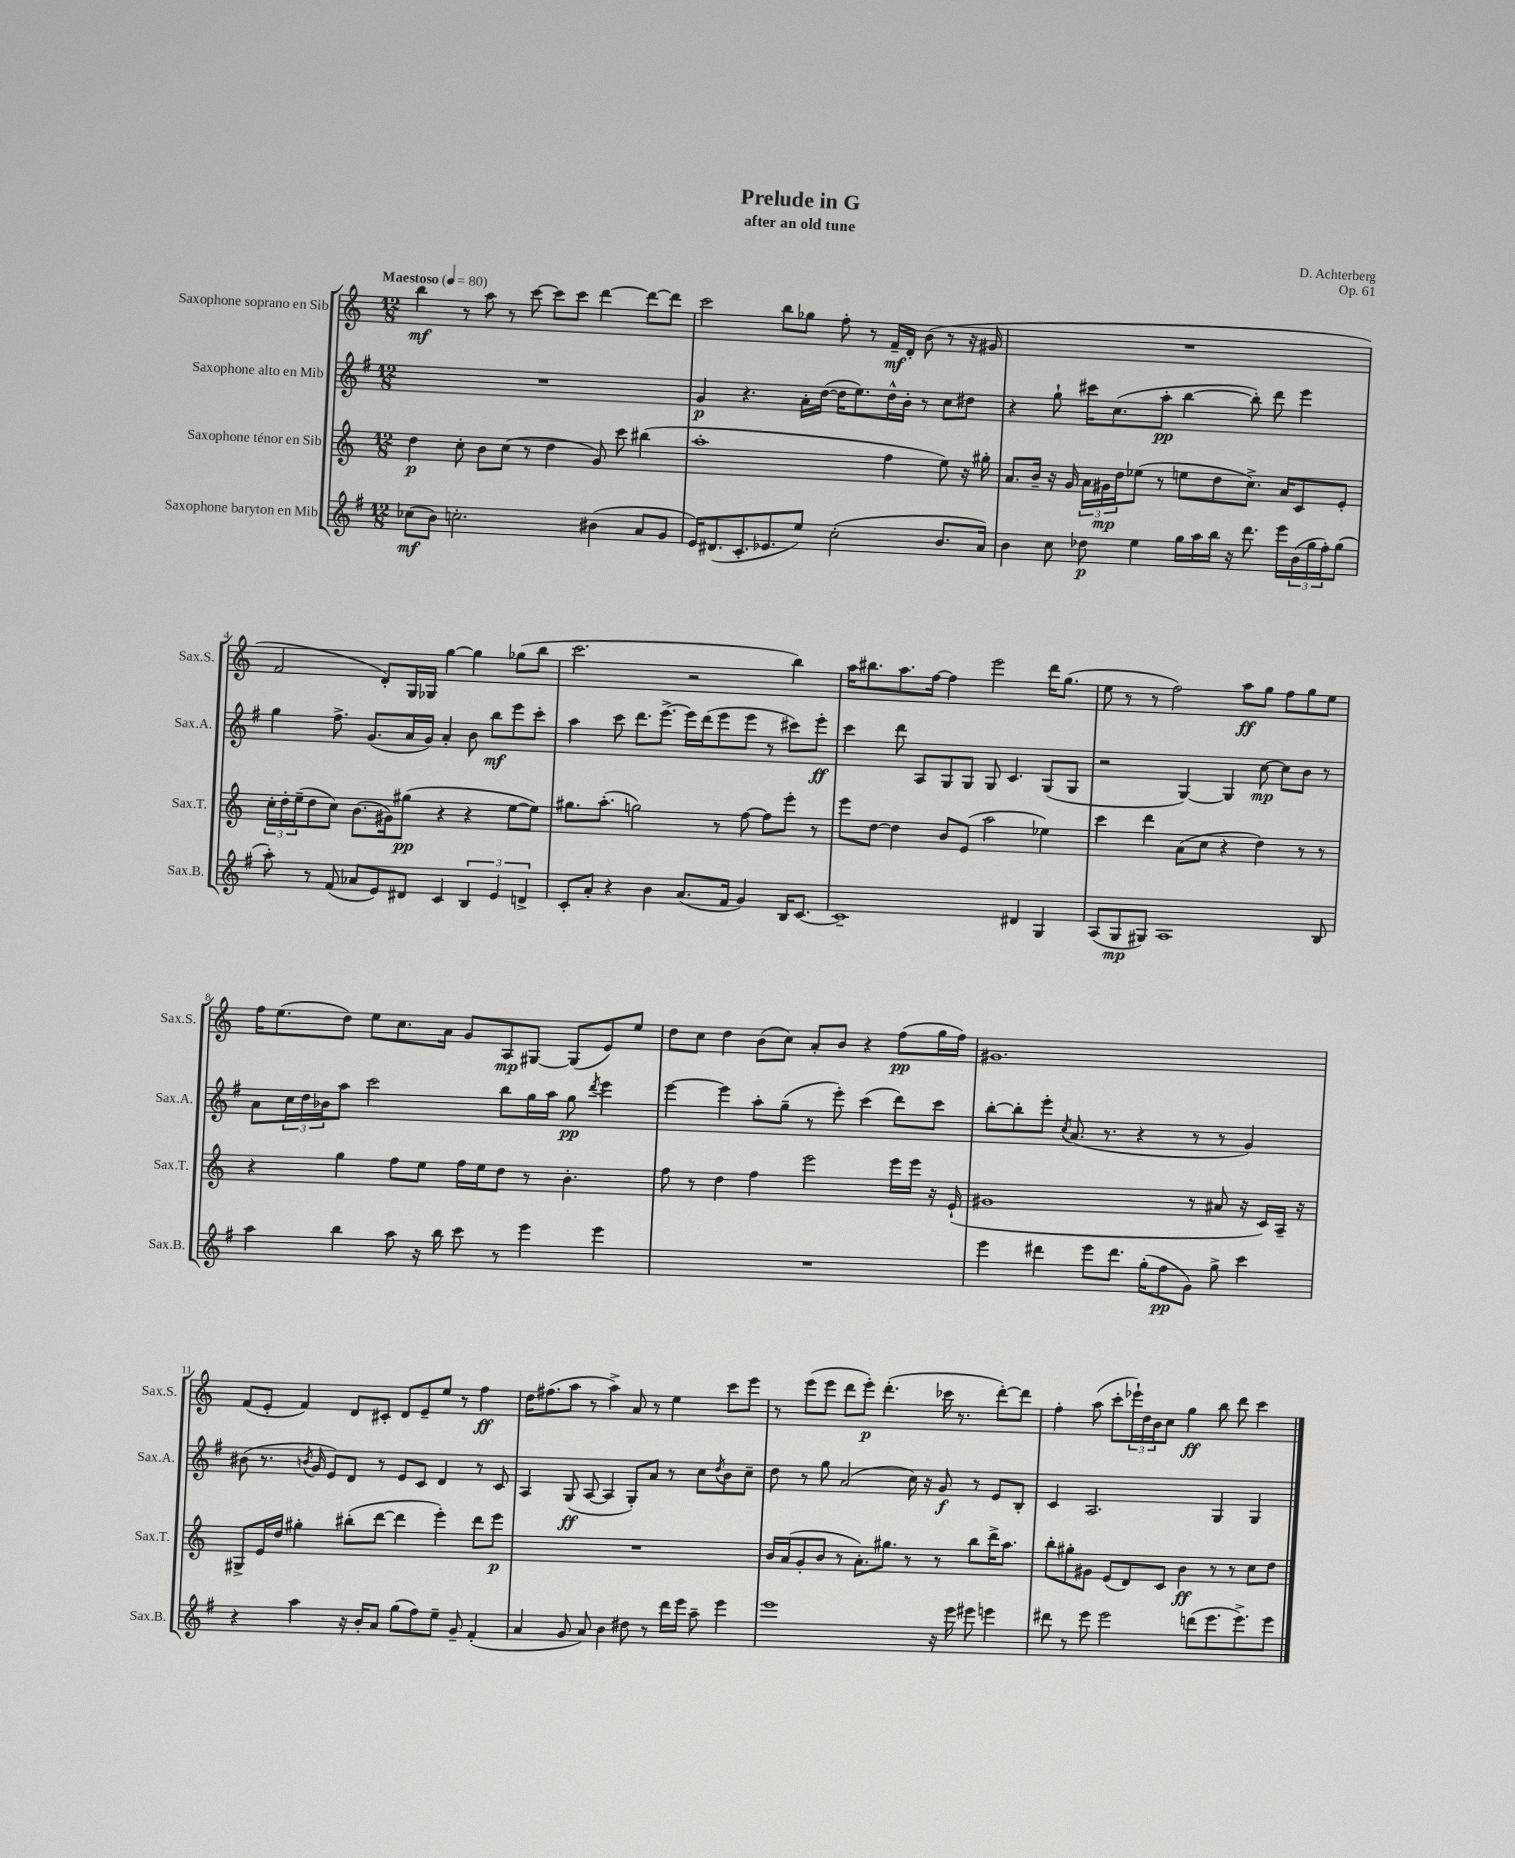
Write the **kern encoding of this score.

**kern	**kern	**kern	**kern
*staff4	*staff3	*staff2	*staff1
*clefG2	*clefG2	*clefG2	*clefG2
*k[f#]	*k[]	*k[f#]	*k[]
*M12/8	*M12/8	*M12/8	*M12/8
*MM80	*MM80	*MM80	*MM80
(8cc-\L	4dd\	1.r	4bb\
8b\J)	.	.	.
2.cc'\	8cc'\	.	8r
.	8b\L	.	8aa\
.	(8cc\J	.	8r
.	8r	.	[8ccc\
.	4dd\	.	8ccc\]L
.	.	.	8ccc\J
(4b#\	8g/)	.	[4ddd\
.	8ccc\	.	.
8a/L	(4bb#\	.	8ddd\_L
8g/J	.	.	8ddd\]J
=	=	=	=
16e/LK)	1aa'	4g/	2ccc\
(8.d#/	.	.	.
8.c'/	.	4.r	.
8.e-/	.	.	.
.	.	.	8bb\L
8ee/J)	.	16a'\LL	8gg-\J
.	.	([16dd\JJ	.
(2cc'\	.	16dd\]LK	8ff'\
.	.	8.ee\)	.
.	.	.	8r
.	4ff\	16dd^^\L	16f~/LL
.	.	16b'\JJ	16d'/JJ
.	.	8r	(8b\
8.b/L	8ee\)	8cc\L	8r
.	16r	8dd#\J	16r
16a/Jk)	16gg#'\	.	16g#/
=	=	=	=
4b\	8.a/L	4r	1.r
.	16b~/Jk	.	.
8cc\	16r	8gg`\	.
.	16g/	.	.
8dd-\	24a\LL	16ccc#\LK	.
.	24g#\	.	.
.	.	(8.cc\	.
.	24dd\J	.	.
4ee\	(8ee-\J	.	.
.	8r	8aa'\J	.
16gg\LL	8ee\L	[4bb\	.
16aa\	.	.	.
16bb\JJ	8dd\	.	.
16r	.	.	.
8.ddd\	8.cc^\J)	8bb'\])	.
.	.	8ddd\	.
16eee\LL	16a/LK	.	.
(24b\	8c/	4eee\	.
24gg\	.	.	.
24ff#'\J)	.	.	.
(8gg\J	8e'/J	.	.
=	=	=	=
8aa'\)	24cc'\LL	4gg\	2f/
.	24dd'\	.	.
.	(24ee~\J	.	.
8r	8dd\	.	.
(8f#/	8cc\J)	8.ff#^\	.
8a-/L	(8.b\L	.	.
.	.	(8.g/L	.
8e/)	.	.	8d'/L)
.	16g#\k)	.	.
8d#/J	(8gg#\J	16a/L	16G/L
.	.	16g/JJ)	16G-/JJ
4c/	4r	4a'/	[4gg\
6B/	4r	8b\	4gg\]
.	.	8bb\L	.
6e/	.	.	.
.	[8ee\L	8eee\	(8gg-\L
6d^/	.	.	.
.	8ee\]J)	8ccc'\J	8bb\J
=	=	=	=
8c'/L	8.gg#\L	4aa\	2.ccc\
8a'/J	.	.	.
.	(8.aa'\J	.	.
4r	.	8ccc\	.
.	2gg\)	8.ddd\L	.
4b\	.	.	.
.	.	[8.eee^\J	.
(8.a/L	.	16eee\]LL	2r
.	.	(16ddd\J	.
.	8r	8eee\	.
16f#/Jk	.	.	.
4g/)	[8ff\	8eee\J	.
.	8ff\]L	8r	.
16B/LK	8eee'\J	8ccc#\L)	4bb\)
[8.c/J	.	.	.
.	8r	8eee'\J	.
=	=	=	=
1c~]	8eee\L	4ccc\	16aa\LK
.	.	.	8.bb#\
.	[8dd\J	.	.
.	4dd\]	8ddd\	8.aa\
.	.	8A/L	.
.	.	.	[16ff\Jk
.	8b/L	8G/	4ff\]
.	(8e/J	8G/J	.
.	2aa\	8G/	2eee\
.	.	4.c/	.
4d#/	.	.	.
4G/	4ee-\)	(8G/L	16ddd\LK
.	.	.	(8.gg\J
.	.	8G/J	.
=	=	=	=
(8A/L	4ccc\	2r	8ee\
8G/	.	.	8r
8G#/J)	4ddd\	.	8r
1A	.	.	2ff\)
.	(8a\L	[4G/)	.
.	8cc\J	.	.
.	4r	4G/]	.
.	.	.	8aa\L
.	4dd\)	[8cc\	8gg\J
.	.	8cc\]L	8ff\L
.	8r	8b\J	8gg\
8B/	8r	8r	8ee\J
=	=	=	=
4aa\	4r	8a\L	16ff\LK
.	.	.	(8.ee\
.	.	24cc\L	.
.	.	24dd\	.
.	.	24b-\J	.
4bb\	4gg\	8aa\J	8dd\J)
.	.	2ccc\	8ee\L
8aa\	8ff\L	.	8.cc\
16r	8ee\J	.	.
16bb\	.	.	16a\Jk
8ccc\	16ff\LL	.	8g/L
.	16ee\J	.	.
8r	8dd\J	8bb\L	8A/
4eee\	8r	16gg\L	[8G#/J
.	.	16aa\JJ	.
.	4.b'\	8gg\	(8G#/]L
.	.	8qddd/	.
4eee\	.	4eee\	8e/)
.	.	.	8ee/J
=	=	=	=
1.r	8ff\	[4eee\	8dd\L
.	8r	.	8cc\J
.	4dd\	4eee\]	4dd\
.	4ff\	8aa'\L	(8b\L
.	.	(8gg~\J	8cc\J)
.	2eee\	8r	8a'/L
.	.	8eee'\)	8b/J
.	.	(4ccc\	4r
.	16eee\LL	8ddd\L)	(8ff\L
.	16eee\JJ	.	.
.	16r	8ccc\J	16gg\L
.	(16e`/	.	16ff\JJ)
=	=	=	=
4eee\	1g#	[8bb'\L	1.g#
.	.	8bb'\]	.
4ddd#\	.	8eee'\J	.
.	.	8qcc/	.
.	.	(8.a/	.
8eee\L	.	.	.
.	.	8.r	.
8.ddd#\J	.	.	.
.	.	4r	.
(16gg'\LK	.	.	.
8ff#\	.	.	.
8g\J)	8r	8r	.
8gg^\	8a#/	8r	.
4ccc\	16r	4g/)	.
.	16c/LL)	.	.
.	16A~/JJ	.	.
.	16r	.	.
=	=	=	=
4r	8G#^/L	(8b#\	(8f/L
.	16e/L	8.r	8e'/J
.	16dd/JJ	.	.
4aa\	4gg#'\	.	4f/)
.	.	8qb/	.
.	.	16g/	.
.	.	8e/L)	.
16r	(8bb#'\L	8d/J	8d/L
16b'/LK	.	.	.
8a/J	[8ddd\J	8r	8c#'/J
(8gg\L	4ddd\]	8e/L	8d/L
8ff#\)	.	8c/J	8e~/
8ee~\J	4eee'\)	4d/	8ee/J
8g~/	.	.	8r
(4f#'/	8ddd\L	8r	4ff\
.	8eee\J	8c/	.
=	=	=	=
4a/	1.r	4A/	16dd\LK
.	.	.	(8.ff#\
8g/	.	(8G/	8aa\J
8a/)	.	[8A/	8r
4b\	.	4A/]	4aa^\)
8dd#\	.	8G'/L)	8a/
8r	.	8a/J	8r
16ddd\LL	.	8r	4ee\
16eee\JJ	.	.	.
8aa~\	.	8cc\L	.
.	.	8qdd/	.
4eee\	.	8b\	8ccc\L
.	.	8cc~\J	8eee\J
=	=	=	=
1eee	16b/LL	8dd\	8r
.	(16a/J	.	.
.	8g'/	8r	(8eee\L
.	8b/J	8gg\	8eee\J
.	8r	(2a/	8ddd\L
.	8.a'\L)	.	8eee'\J)
.	.	.	(4.ddd'\
.	8.gg#\J	.	.
.	8r	16cc\)	.
.	.	16r	.
16r	8r	8g/	16ccc-\
16eee\	.	.	8.r
8eee#\	8bb\L	8r	.
4eee\	16ddd^\K	8e/L	[8ddd'\L)
.	8.aa\J	.	.
.	.	8B'/J	8ddd\]J
=	=	=	=
8ddd#\	8bb'\L	4c/	4ff'\
8r	8gg#'\	.	.
8eee\	8g#\J	2.A/	(8aa\
2eee\	(8e/L	.	8ccc'\L
.	8d/)	.	24eee-`\L)
.	.	.	24dd\
.	.	.	24b\J
.	8c/J	.	8cc\J
.	4b\	.	4gg\
(8ddd\L	.	.	.
8.eee\	8r	4G/	8bb\
.	8r	.	8ddd\
8.eee^\)	.	.	.
.	8cc\L	4G/	4ccc\
8eee\J	8dd\J	.	.
==	==	==	==
*-	*-	*-	*-
